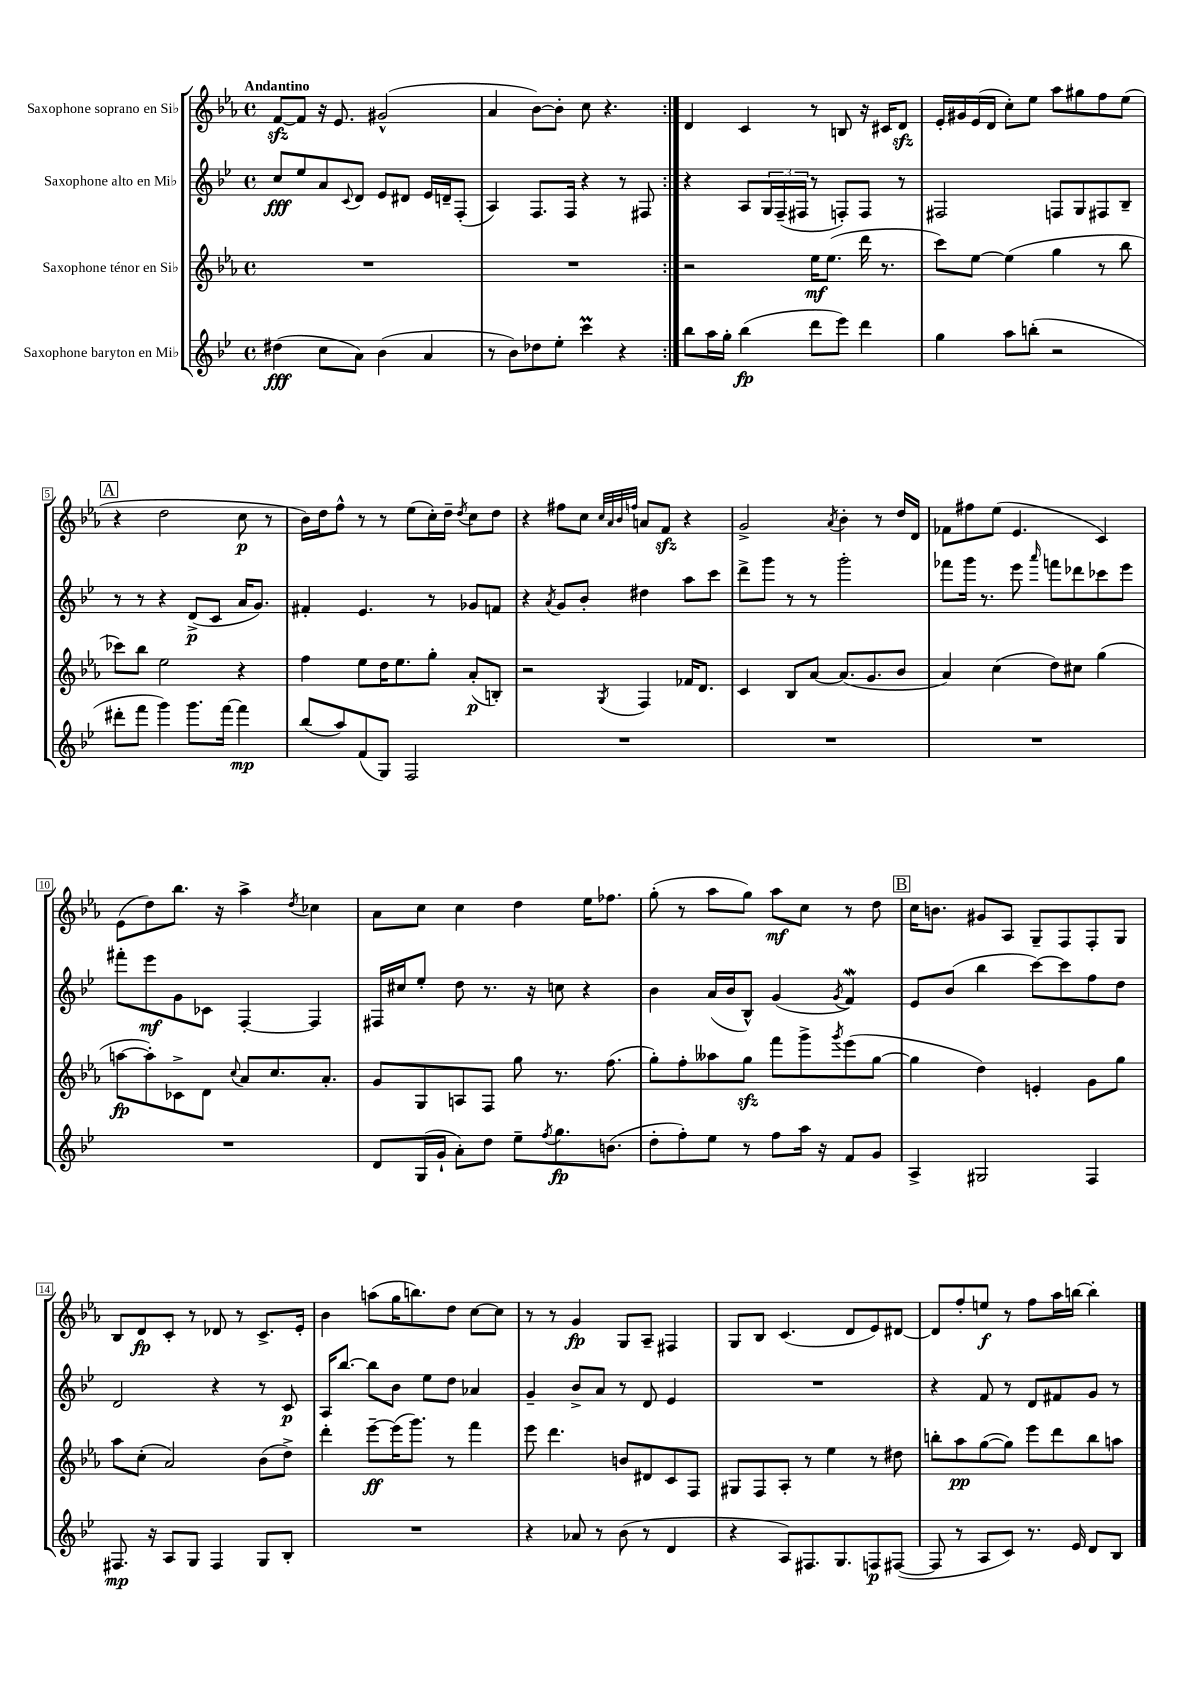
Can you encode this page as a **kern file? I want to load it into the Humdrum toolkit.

**kern	**kern	**kern	**kern
*staff4	*staff3	*staff2	*staff1
*clefG2	*clefG2	*clefG2	*clefG2
*k[b-e-]	*k[b-e-a-]	*k[b-e-]	*k[b-e-a-]
*M4/4	*M4/4	*M4/4	*M4/4
*met(c)	*met(c)	*met(c)	*met(c)
(4dd#	1r	8cc	[8f
.	.	8ee-	8f]
8cc	.	8a	16r
.	.	.	8.e-
.	.	8qqc	.
8a)	.	8d	.
(4b-	.	8e-	(2g#^^
.	.	8d#	.
4a	.	16e-	.
.	.	16d~	.
.	.	(8F'	.
=	=	=	=
8r	1r	4A)	4a-
8b-)	.	.	.
8dd-	.	8.F	[8b-)
8ee-'	.	.	8b-']
.	.	16F	.
4ccc	.	4r	8cc
.	.	.	4.r
4r	.	8r	.
.	.	8F#	.
=:|!	=:|!	=:|!	=:|!
8bb-	2r	4r	4d
16aa	.	.	.
16gg'	.	.	.
(4bb-	.	8A	4c
.	.	24G	.
.	.	(24F~	.
.	.	24F#	.
8ddd	16ee-	8r	8r
.	(8.ee-	.	.
8eee-)	.	8F')	8B
4ddd	16ddd	8F	16r
.	8.r	.	16c#
.	.	8r	8d
=	=	=	=
4gg	8ccc)	2F#	16e-'
.	.	.	16g#
.	[8ee-	.	(16e-
.	.	.	16d
8aa	(4ee-]	.	8cc')
(8bb'	.	.	8ee-
2r	4gg	8F	8aa-
.	.	8G	8gg#
.	8r	8F#	8ff
.	8bb-	8B-~	(8ee-
=	=	=	=
8ddd#'	8ccc-)	8r	4r
8fff	8bb-	8r	.
4ggg)	2ee-	4r	2dd
8.ggg	.	(8d^	.
.	.	8c	.
[16fff	.	.	.
4fff]	4r	16a	8cc
.	.	8.g)	.
.	.	.	8r
=	=	=	=
(8bb-	4ff	4f#'	16b-)
.	.	.	16dd
8aa)	.	.	8ff^^
(8f	8ee-	4.e-	8r
8G)	16dd	.	8r
.	8.ee-	.	.
2F	.	.	(8ee-
.	8gg'	8r	16cc')
.	.	.	16dd~
.	.	.	8qdd
.	(8a-'	8g-	8cc
.	8B')	8f	8dd
=	=	=	=
1r	2r	4r	4r
.	.	8qa	.
.	.	8g	8ff#
.	.	8b-'	8cc
.	.	.	32qqcc
.	.	.	32qqa-
.	.	.	32qqb-
.	8qG	.	32qqff
.	4F	4dd#	8a
.	.	.	8f
.	16f-	8aa	4r
.	8.d	.	.
.	.	8ccc	.
=	=	=	=
1r	4c	8ddd^	2g^
.	.	8ggg	.
.	8B-	8r	.
.	[8a-	8r	.
.	.	.	8qa-
.	(8.a-]	2ggg'	4b-'
.	8.g	.	.
.	.	.	8r
.	8b-	.	16dd
.	.	.	16d
=	=	=	=
1r	4a-)	8fff-	8f-
.	.	16ggg	8ff#
.	.	8.r	.
.	(4cc	.	(8ee-
.	.	8eee-	4.e-
.	.	16qqaaa	.
.	8dd)	8fff	.
.	8cc#	8ddd-	.
.	(4gg	8ccc-	4c)
.	.	8eee-	.
=	=	=	=
1r	[8aa	8fff#'	(8e-
.	8aa'])	8eee-	8dd)
.	8c-^	8g	8.bb-
.	8d	8c-	.
.	.	.	16r
.	8qqcc	.	.
.	8a-	[4F'	4aa-^
.	8.cc	.	.
.	.	.	8qdd
.	.	4F]	4cc-
.	8.a-'	.	.
=	=	=	=
8d	8g	16F#	8a-
.	.	16cc#	.
(16G	8G	8ee-'	8cc
16g`	.	.	.
8a')	8A	8dd	4cc
8dd	8F	8.r	.
8ee-~	8gg	.	4dd
.	.	16r	.
8qff	.	.	.
8.gg	8.r	8cc	.
.	.	4r	16ee-
(8.b	(8.ff	.	8.ff-
=	=	=	=
8dd'	8gg')	4b-	(8gg'
8ff')	8ff'	.	8r
8ee-	8aa--	(16a	8aa-
.	.	16b-	.
8r	8gg	8B-^^)	8gg)
8ff	8fff	(4g	8aa-
16aa	8ggg^	.	8cc
16r	.	.	.
.	8qggg	8qg	.
8f	(8eee-	4f)	8r
8g	[8gg	.	8dd
=	=	=	=
4A^	4gg]	8e-	16cc
.	.	.	8.b
.	.	(8b-	.
2G#	4dd)	4bb-	8g#
.	.	.	8A-
.	4e'	[8ccc)	8G~
.	.	8ccc]	8F
4F	8g	8ff	8F'
.	8gg	8dd	8G
=	=	=	=
8.F#	8aa-	2d	8B-
.	(8cc'	.	8d
16r	.	.	.
8A	2a-)	.	8c'
8G	.	.	8r
4F#	.	4r	8d-
.	.	.	8r
8G	(8b-	8r	8.c^
8B-'	8dd^)	8c	.
.	.	.	16e-'
=	=	=	=
1r	4ddd'	16A	4b-
.	.	[8.bb-	.
.	[8eee-~	8bb-]	(8aa
.	(16eee-]	8b-	16gg
.	8.ggg)	.	8.bb)
.	.	8ee-	.
.	8r	8dd	8dd
.	4fff	4a-	[8cc
.	.	.	8cc]
=	=	=	=
4r	8eee-	4g~	8r
.	4.ddd	.	8r
8a-	.	8b-^	4g
8r	.	8a	.
(8b-	8b	8r	8G
8r	8d#	8d	8A-~
4d	8c	4e-	4F#
.	8F	.	.
=	=	=	=
4r	8G#	1r	8G
.	8F	.	8B-
8A)	8A-'	.	(4.c
8.F#	8r	.	.
.	4ee-	.	.
8.G	.	.	.
.	.	.	8d
8F	8r	.	8e-)
([8F#	8dd#	.	[8d#
=	=	=	=
8F#]	8bb'	4r	8d#]
8r	8aa-	.	8ff'
8A	([8gg	8f	8ee
8c)	8gg])	8r	8r
8.r	8eee-	8d	8ff
.	8ddd	8f#	16aa-
16e-	.	.	[16bb
8d	8bb	8g	4bb']
8B-	8aa	8r	.
==	==	==	==
*-	*-	*-	*-
